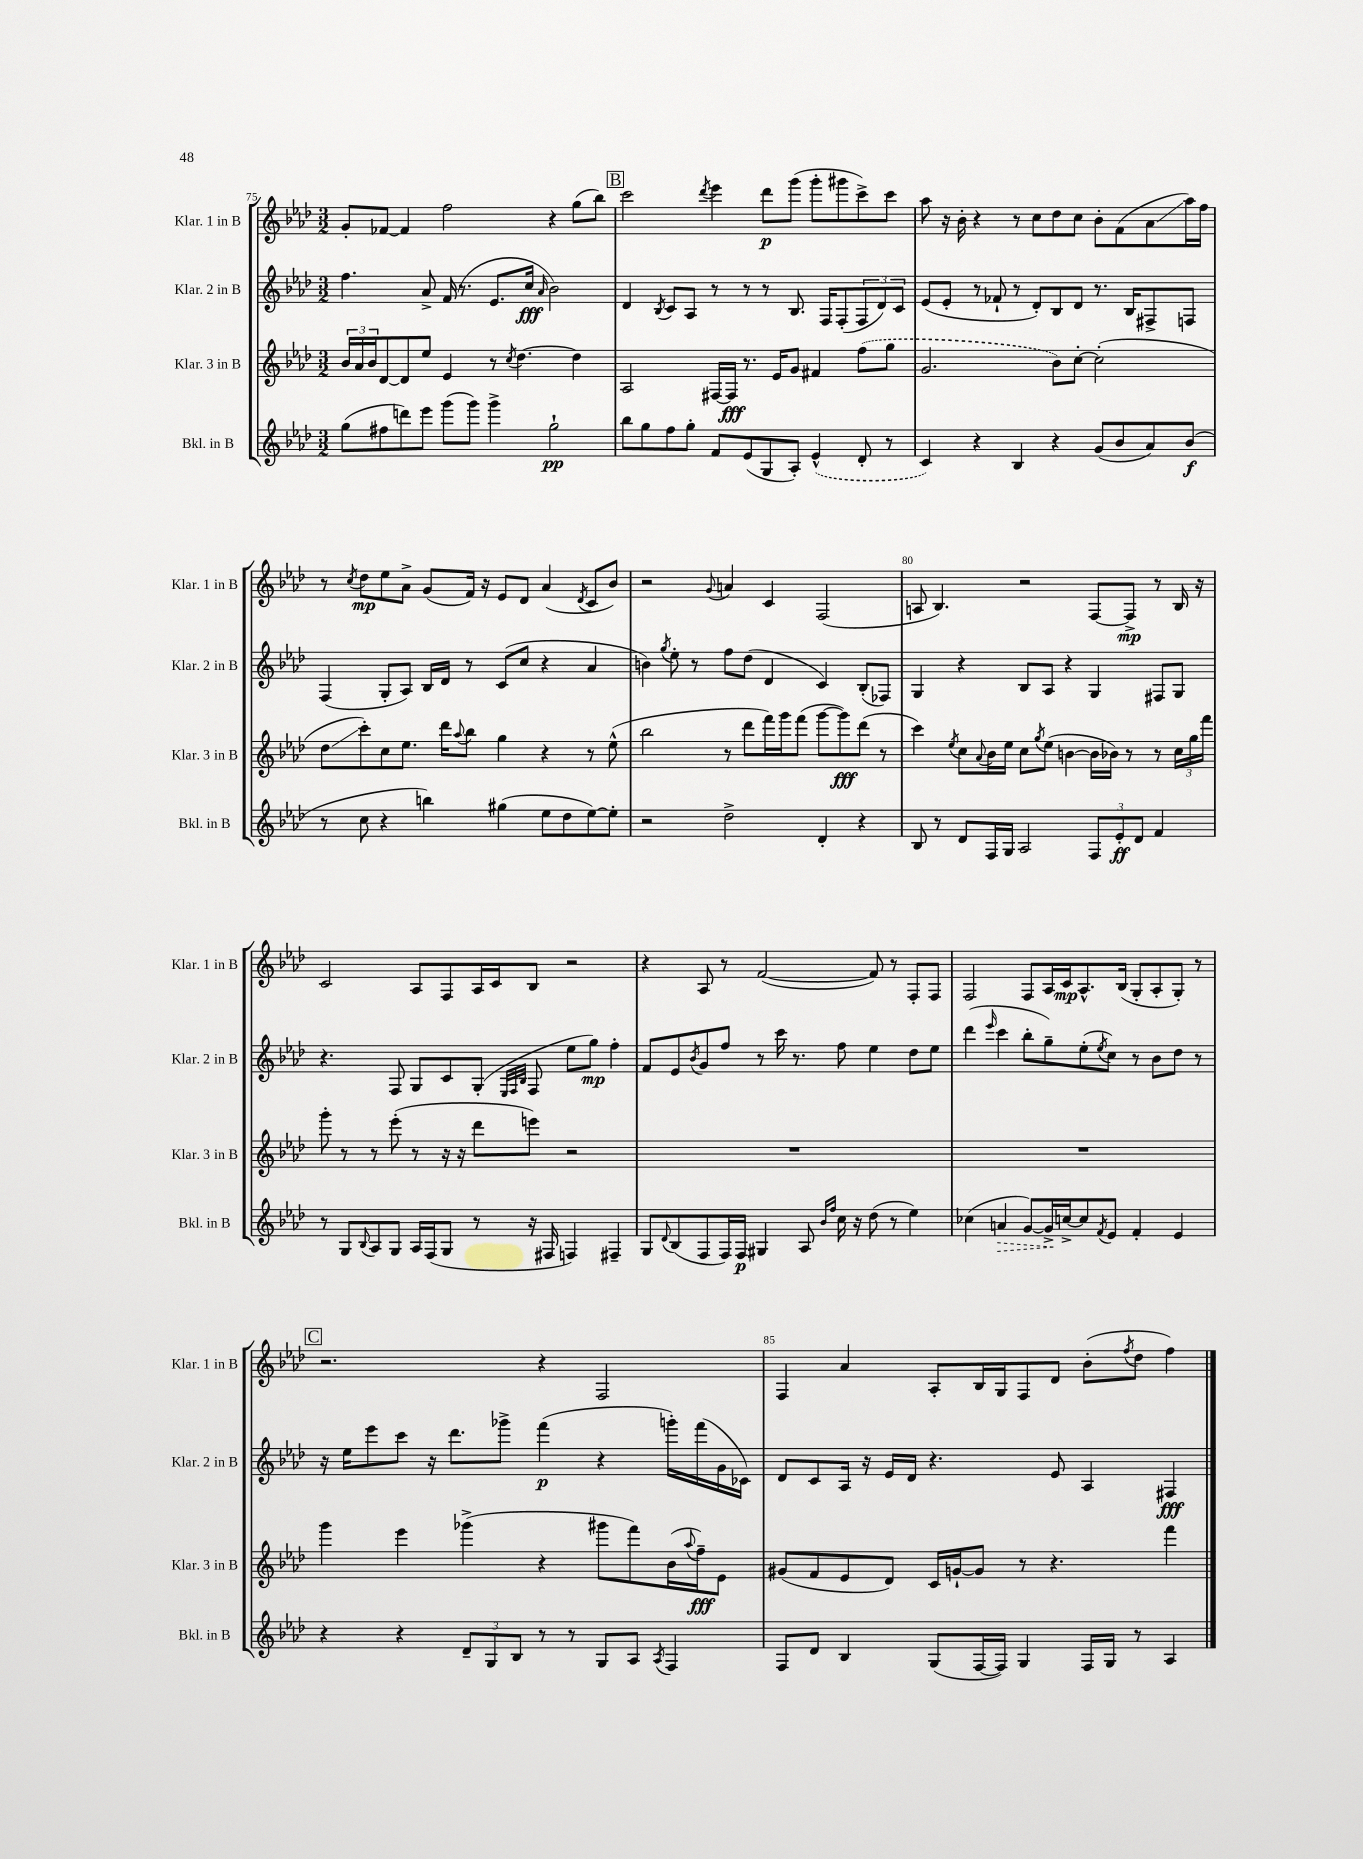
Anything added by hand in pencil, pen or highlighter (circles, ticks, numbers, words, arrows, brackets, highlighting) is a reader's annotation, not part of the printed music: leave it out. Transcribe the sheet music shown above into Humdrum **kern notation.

**kern	**kern	**kern	**kern
*staff4	*staff3	*staff2	*staff1
*clefG2	*clefG2	*clefG2	*clefG2
*k[b-e-a-d-]	*k[b-e-a-d-]	*k[b-e-a-d-]	*k[b-e-a-d-]
*M3/2	*M3/2	*M3/2	*M3/2
(8gg	24b-	4.ff	8g'
.	24a-	.	.
.	24b-	.	.
8ff#	[8d-	.	[8f-
8ddd)	8d-]	.	4f-]
8eee-	8ee-	8a-^	.
(8ggg	4e-	(16f	2ff
.	.	8.r	.
8ggg)	.	.	.
4ggg^	8r	8.e-	.
.	8qcc	.	.
.	[4.dd-	.	.
.	.	16cc	.
.	.	16qqa-	.
2gg`	.	2b-)	4r
.	4dd-]	.	(8gg
.	.	.	8bb-)
=	=	=	=
8bb-	2A-	4d-	2ccc
8gg	.	.	.
.	.	8qB-	.
8ff	.	8c	.
8gg'	.	8A-	.
.	.	.	8qddd-
8f	[16F#	8r	4eee-
.	16F#]	.	.
(8e-	8.r	8r	.
8G	.	8r	8ddd-
.	16e-	.	.
8A-')	8g	8.B-	(8ggg
(4e-^^	4f#	.	8ggg'
.	.	16F	.
.	.	(8F'	8ggg#
8d-'	(8ff	12F	8ccc^)
.	.	12d-)	.
8r	8gg	.	8ccc
.	.	12c	.
=	=	=	=
4c)	2.g	(8e-	8aa-
.	.	8e-'	16r
.	.	.	16b-'
4r	.	8r	4r
.	.	8f-`	.
4B-	.	8r	8r
.	.	8d-')	8cc
4r	8b-)	8B-	8dd-
.	[8cc'	8d-	8cc
(8g	(2cc']	8.r	8b-'
8b-	.	.	(8f
.	.	16B-	.
8a-)	.	8F#^	8a-
(8b-	.	8F	16aa-)
.	.	.	16ff
=	=	=	=
8r	8dd-	(4F	8r
.	.	.	8qcc
8cc	8ccc')	.	8dd-
4r	8cc	8G'	8ee-
.	8.ee-	8A-)	8a-^
4bb)	.	16B-	(8g
.	16ddd-	16d-	.
.	8qqaa-	.	.
.	8bb-	8r	16f)
.	.	.	16r
(4gg#	4gg	(8c	8e-
.	.	8cc	8d-
8ee-	4r	4r	(4a-
8dd-	.	.	.
.	.	.	8qd-
[8ee-)	8r	4a-	8c
8ee-']	(8ee-^^	.	8b-)
=	=	=	=
2r	2bb-	4b)	2r
.	.	8qgg	.
.	.	8ee-'	.
.	.	8r	.
.	.	.	8qqg
2dd-^	8r	8ff	4a
.	8ddd-	(8dd-	.
.	16fff)	4d-	4c
.	16ggg	.	.
.	(8fff	.	.
4d-'	[8ggg	4c)	(2F
.	8ggg])	.	.
4r	(8ddd-	(8B-'	.
.	8r	8F-)	.
=	=	=	=
8B-	4ccc)	4G	8A
8r	.	.	4.B-)
.	8qee-	.	.
8d-	8cc	4r	.
.	8qqa-	.	.
16F	16b-	.	.
16G	16ee-	.	.
2A-	8cc	8B-	2r
.	8qgg	.	.
.	(8ee-	8A-	.
.	[4b	4r	.
12F	16b]	4G	[8F
.	16b-)	.	.
12e-'	.	.	.
.	8r	.	8F^]
12d-	.	.	.
4f	8r	8F#	8r
.	24cc	8G	16B-
.	24gg	.	.
.	.	.	16r
.	24fff	.	.
=	=	=	=
8r	8ggg'	4.r	2c
8G	8r	.	.
8qqB-	.	.	.
8A-	8r	.	.
8G	(8eee-'	8F	.
16A-	8r	8G	8A-
(16F	.	.	.
8G	16r	8c	8F
.	16r	.	.
8r	8ddd-	(8G'	16A-
.	.	.	16c
.	.	32qqE-	.
.	.	32qqF	.
.	.	32qqB-	.
16r	8eee)	8F	8B-
16F#	.	.	.
4F)	2r	8ee-	2r
.	.	8gg)	.
4F#~	.	4ff'	.
=	=	=	=
8G	1.r	8f	4r
8qqd-	.	.	.
(8B-	.	8e-	.
.	.	8qb-	.
8F	.	8g	8A-
16F)	.	8ff	8r
16F	.	.	.
4G#	.	8r	([2f
.	.	16ccc	.
.	.	8.r	.
8A-	.	.	.
16qqb-	.	.	.
16qqff	.	.	.
16cc	.	8ff	.
16r	.	.	.
(8dd-	.	4ee-	8f])
8r	.	.	8r
4ee-)	.	8dd-	8F'
.	.	8ee-	8F
=	=	=	=
(4cc-	1.r	(4ddd-	2F
.	.	16qqeee-	.
4a	.	4ccc	.
[8g)	.	8bb-'	8F
16g^]	.	8gg~)	16A-
[16cc^	.	.	16c
8cc]	.	(8ee-'	8.A-^^
8qf	.	8qee-	.
8e-	.	8cc)	.
.	.	.	(16B-
4f'	.	8r	8G'
.	.	8b-	8A-'
4e-	.	8dd-	8G')
.	.	8r	8r
=	=	=	=
4r	4ggg	16r	2.r
.	.	16ee-	.
.	.	8eee-	.
4r	4eee-	8ccc	.
.	.	16r	.
.	.	8.ddd-	.
12d-~	(4ggg-^	.	.
12G	.	.	.
.	.	8ggg-^	.
12B-	.	.	.
8r	4r	(4fff	4r
8r	.	.	.
8G	8ggg#	4r	2F
8A-	8fff)	.	.
8qA-	.	.	.
4F	(16b-	16ggg')	.
.	8qqaa-	.	.
.	16ff~)	(16fff	.
.	8e-	16g	.
.	.	16c-)	.
=	=	=	=
8F	(8g#	8d-	4F
8d-	8f	8c	.
4B-	8e-	16A-	4a-
.	.	16r	.
.	8d-)	16e-	.
.	.	16d-	.
(8G	16c	4.r	8A-'
.	[16g`	.	.
[16F	8g]	.	16B-
16F])	.	.	16G
4G	8r	.	8F
.	4.r	8e-	8d-
16F	.	4A-	(8b-'
16G	.	.	.
.	.	.	8qff
8r	.	.	8dd-
4A-	4fff	4F#	4ff)
==	==	==	==
*-	*-	*-	*-
